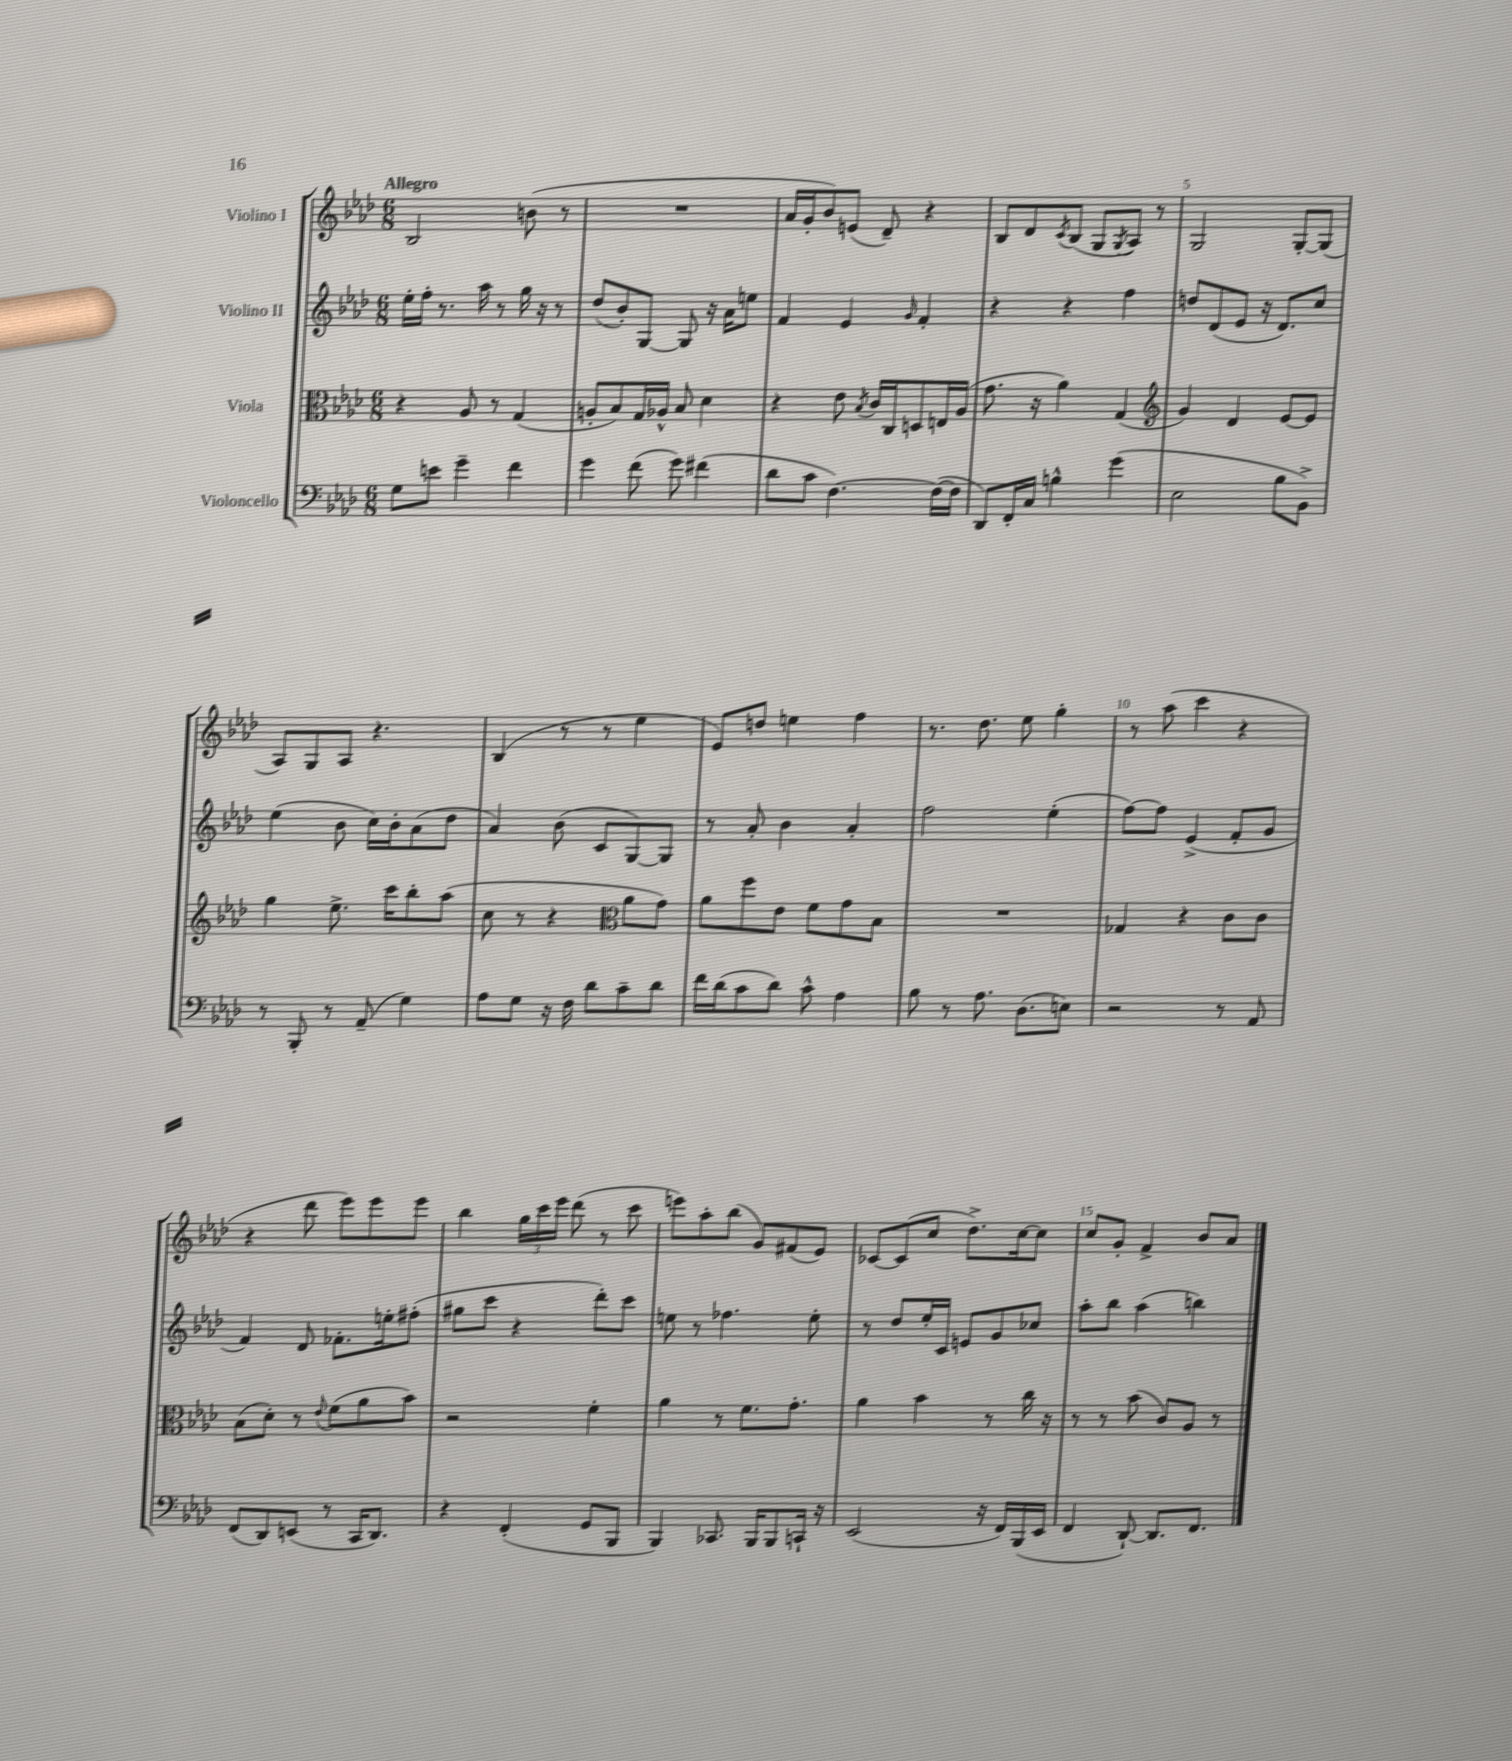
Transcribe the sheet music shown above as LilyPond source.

<<
\new StaffGroup <<
\new Staff = "s0" \with { instrumentName = "Violino I" } {
    \clef treble \key aes \major \numericTimeSignature \time 6/8 \tempo "Allegro"
    bes2 b'8( r8 |
    R2. |
    aes'16 g'16-. bes'8) e'8( des'8--) r4 |
    bes8 des'8 \acciaccatura { c'8 } bes8( g8 \acciaccatura { g8 } aes8) r8 |
    g2 g8~-. g8( |
    aes8) g8 aes8 r4. |
    bes4( r8 r8 ees''4 |
    ees'8) d''8 e''4 f''4 |
    r8. des''8. ees''8 g''4-. |
    r8 aes''8( c'''4 r4 |
    r4 des'''8 ees'''8) ees'''8 ees'''8 |
    bes''4 \tuplet 3/2 { g''16 c'''16 ees'''16 } des'''8( r8 c'''8 |
    e'''8) aes''8-. bes''8( g'8) fis'8( ees'8) |
    ces'8~ ces'8( c''8 des''8.->) c''16~ c''8 |
    c''8 g'8-. f'4-> bes'8 aes'8 \bar "|." |
}
\new Staff = "s1" \with { instrumentName = "Violino II" } {
    \clef treble \key aes \major \numericTimeSignature \time 6/8
    ees''16-. f''16-. r8. aes''16 r8 g''16 r16 r8 |
    des''8( bes'8-.) g8~ g8 r16 aes'16 e''8 |
    f'4 ees'4 \grace { g'16 } f'4-. |
    r4 r4 f''4 |
    d''8 des'8( ees'8 r16 des'8.) c''8 |
    ees''4( bes'8 c''16) bes'16-. aes'8( des''8 |
    aes'4) bes'8( c'8 g8~) g8 |
    r8 aes'8-. bes'4 aes'4-. |
    f''2 ees''4-.( |
    f''8~) f''8 ees'4->( f'8-. g'8 |
    f'4) des'8 fes'8.-. e''16-. fis''8-.( |
    gis''8 c'''8 r4 des'''8-.) c'''8 |
    e''8 r8 fes''4. e''8-. |
    r8 des''8 ees''16-. c'16 e'8 g'8 ces''8 |
    aes''8-. bes''8 aes''4( b''4) \bar "|." |
}
\new Staff = "s2" \with { instrumentName = "Viola" } {
    \clef alto \key aes \major \numericTimeSignature \time 6/8
    r4 aes8 r8 g4( |
    a8-. bes8) g16 aes16-^ bes8 des'4 |
    r4 ees'8 \acciaccatura { bes8 } c'16 c16 d8 e16 aes16( |
    g'8. r16 aes'4) g4( |
    \clef treble g'4) des'4 ees'8~ ees'8 |
    g''4 ees''8.-> c'''16 bes''8-. aes''8( |
    c''8 r8 r4 \clef alto aes'8 g'8) |
    aes'8 f''8 ees'8 f'8 g'8 bes8 |
    R2. |
    ges4 r4 c'8 c'8 |
    bes8( des'8-.) r8 \appoggiatura { ees'8 } f'8( aes'8 bes'8) |
    r2 f'4-. |
    aes'4 r8 f'8. g'8.-. |
    aes'4 bes'4 r8 c''16 r16 |
    r8 r8 bes'8( c'8) aes8 r8 \bar "|." |
}
\new Staff = "s3" \with { instrumentName = "Violoncello" } {
    \clef bass \key aes \major \numericTimeSignature \time 6/8
    g8 e'8 g'4-- f'4 |
    g'4 f'8( g'8) fis'4( |
    des'8 c'8 f4.~) f16~( f16 |
    des,8) f,16-. c16 b4-^ g'4( |
    ees2 bes8 bes,8->) |
    r8 bes,,8-. r8 aes,8--( g4) |
    aes8 g8 r16 f16 des'8 c'8-- des'8 |
    f'16 des'16( c'8 des'8) c'8-^ aes4 |
    bes8 r8 aes8. des8.( e8) |
    r2 r8 aes,8 |
    f,8( des,8) e,8( r8 c,16 des,8.) |
    r4 f,4-.( g,8 bes,,8 |
    bes,,4) ces,8. bes,,16 bes,,8 c,16-! r16 |
    ees,2( r16 f,16) bes,,16( ees,16 |
    f,4 des,8~-!) des,8. f,8. \bar "|." |
}
>>
>>
\layout { \context { \Score \override BarNumber.break-visibility = ##(#f #t #t) barNumberVisibility = #(every-nth-bar-number-visible 5) } }
